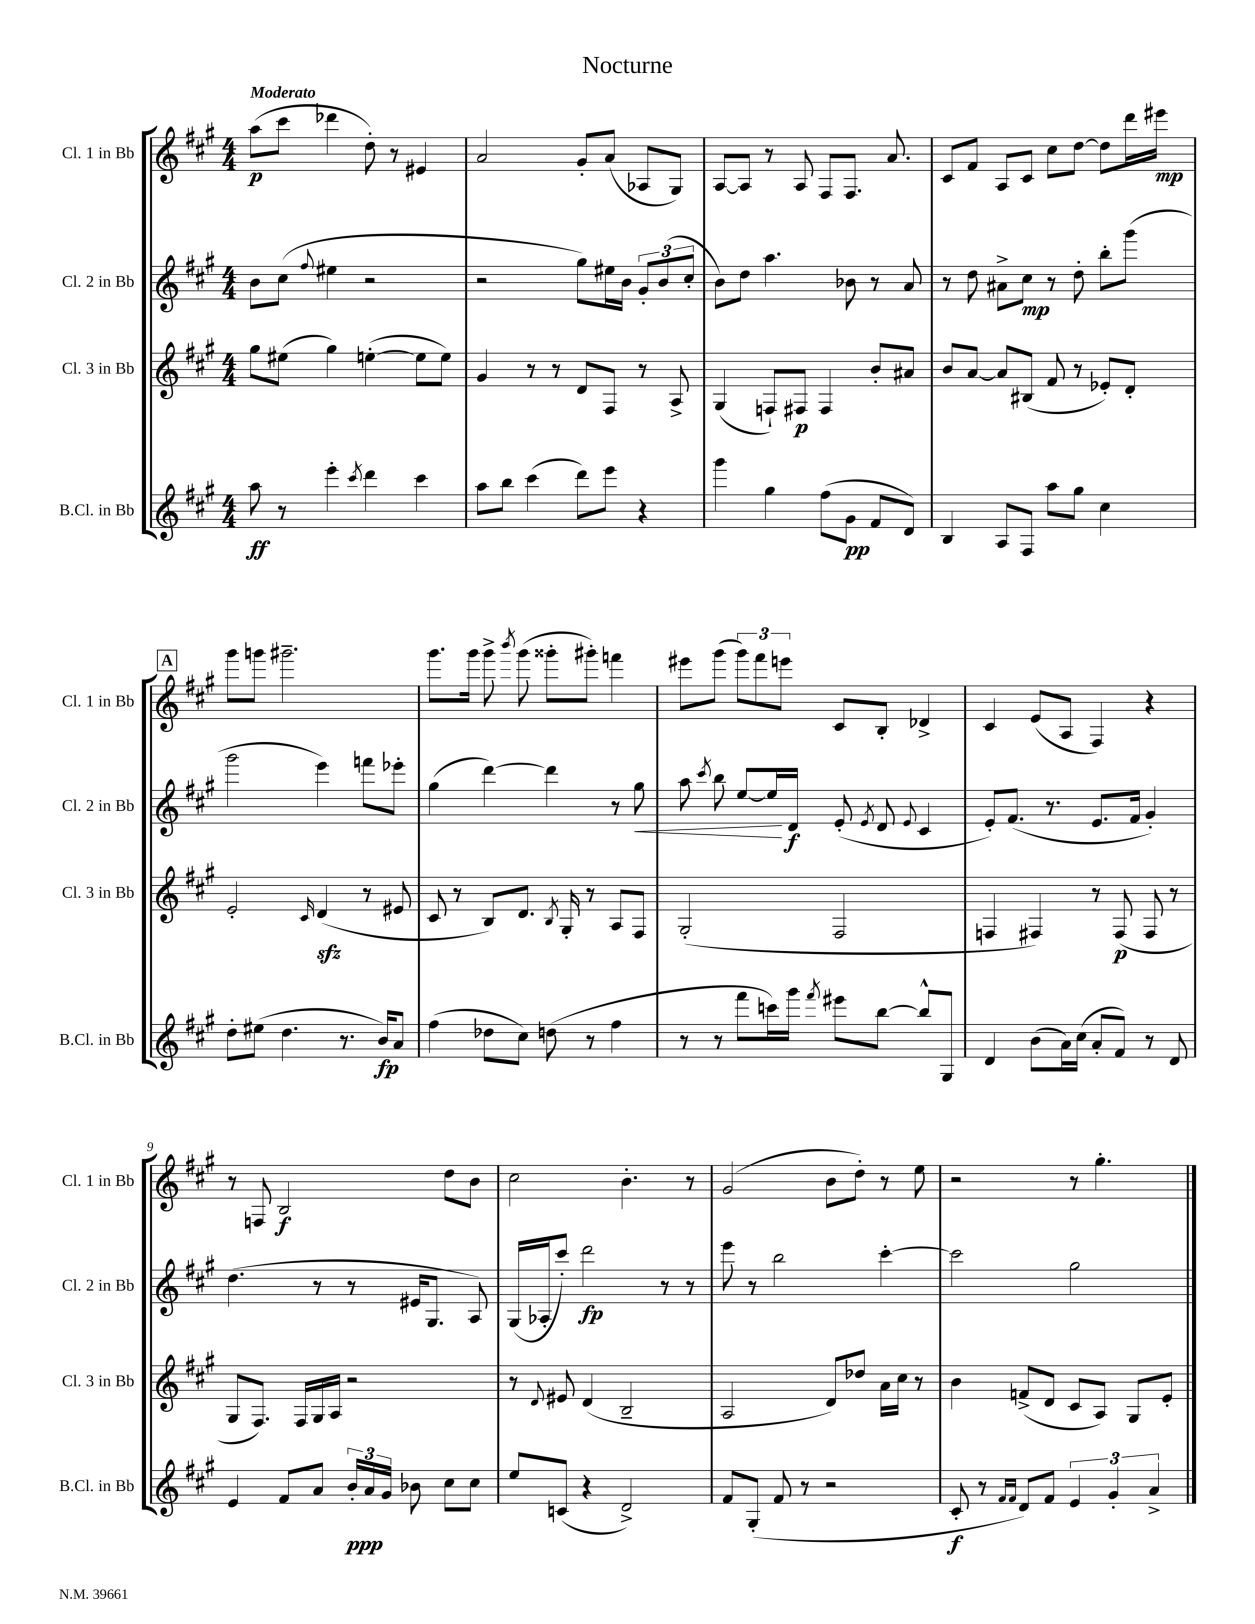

**kern	**kern	**kern	**kern
*staff4	*staff3	*staff2	*staff1
*clefG2	*clefG2	*clefG2	*clefG2
*k[f#c#g#]	*k[f#c#g#]	*k[f#c#g#]	*k[f#c#g#]
*M4/4	*M4/4	*M4/4	*M4/4
8aa	8gg#	8b	(8aa
8r	(8ee#	(8cc#	8ccc#
.	.	8qqff#	.
4eee'	4gg#)	4ee#	4ddd-
8qccc#	.	.	.
4ddd	([4ee'	2r	8dd')
.	.	.	8r
4ccc#	8ee]	.	4e#
.	8ee)	.	.
=	=	=	=
8aa	4g#	2r	2a
8bb	.	.	.
(4ccc#	8r	.	.
.	8r	.	.
8ddd)	8d	8gg#)	8g#'
8eee	8F#	16ee#	(8a
.	.	16b	.
4r	8r	12g#'	8A-
.	.	(12b	.
.	8A^	.	8G#)
.	.	12cc#'	.
=	=	=	=
4ggg#	(4G#	8b)	[8A
.	.	8dd	8A]
4gg#	8F`)	4.aa	8r
.	8F#	.	8A
(8ff#	4F#	.	8F#
8g#	.	8b-	8.F#
8f#	8b'	8r	.
.	.	.	8.a
8d)	8a#	8a	.
=	=	=	=
4B	8b	8r	8c#
.	[8a	8dd	8f#
8A	8a]	8a#^	8A
8F#	(8B#	8cc#	8c#
8aa	8f#	8r	8cc#
8gg#	8r	8dd'	[8dd
4cc#	8e-')	8bb'	8dd]
.	8d'	(8ggg#	16ddd
.	.	.	16eee#
=	=	=	=
8dd'	2e'	2ggg#	8ggg#
(8ee#	.	.	8ggg
4.dd	.	.	2.ggg#~
.	16qqc#	.	.
.	(4d	4eee)	.
8.r	.	.	.
.	8r	8fff	.
16b)	.	.	.
8a	8e#	8eee-'	.
=	=	=	=
(4ff#	8c#	(4gg#	8.ggg#
.	8r	.	.
.	.	.	16ggg#
8dd-	8B)	[4ddd)	8ggg#^
.	.	.	8qbbb
8cc#)	8.d	.	(8ggg#
(8dd	.	4ddd]	8ggg##'
.	8qB	.	.
.	16G#'	.	.
8r	8r	.	8ggg#')
4ff#	8A	8r	4fff
.	8F#	8gg#	.
=	=	=	=
8r	(2G#'	8aa	8eee#
.	.	8qccc#	.
8r	.	8bb	(8ggg#
8fff#	.	[8ee	12ggg#)
.	.	.	12fff#
16ccc)	.	16ee]	.
.	.	.	12eee
16ggg#	.	16d	.
8qfff#	.	.	.
8eee#	2F#	(8e'	8c#
.	.	8qe	.
[8bb	.	8d	8B'
.	.	8qqe	.
8bb^^]	.	4c#	4d-^
8G#	.	.	.
=	=	=	=
4d	4F	8e')	4c#
.	.	(8.f#	.
(8b	4F#)	.	(8e
.	.	8.r	.
16a)	.	.	8A
(16cc#	.	.	.
8a'	8r	8.e	4F#)
8f#)	(8F#	.	.
.	.	16f#	.
8r	8F#	4g#')	4r
8d	8r	.	.
=	=	=	=
4e	8G#	(4.dd	8r
.	8.F#)	.	8F
8f#	.	.	2B
.	16F#	.	.
8a	16G#	8r	.
.	16A	.	.
24b'	2r	8r	.
24a	.	.	.
24g#	.	.	.
8b-	.	16e#	.
.	.	8.G#	.
8cc#	.	.	8dd
8cc#	.	8A)	8b
=	=	=	=
8ee	8r	(16G#	2cc#
.	.	16A-'	.
.	8qqd	.	.
(8c	8e#	8ccc#')	.
4r	(4d	2ddd	.
2d^)	2B~	.	4.b'
.	.	8r	.
.	.	8r	8r
=	=	=	=
8f#	2A	8eee	(2g#
(8G#'	.	8r	.
8f#	.	2bb	.
8r	.	.	.
2r	8d)	.	8b
.	8dd-	.	8dd')
.	16a	[4ccc#'	8r
.	16cc#	.	.
.	8r	.	8ee
=	=	=	=
8c#'	4b	2ccc#]	2r
8r	.	.	.
16qqf#	.	.	.
16qqf#	.	.	.
8d)	(8f^	.	.
8f#	8d	.	.
6e	8c#	2gg#	8r
.	8A)	.	4.gg#'
6g#'	.	.	.
.	8G#	.	.
6a^	.	.	.
.	8e'	.	.
==	==	==	==
*-	*-	*-	*-
